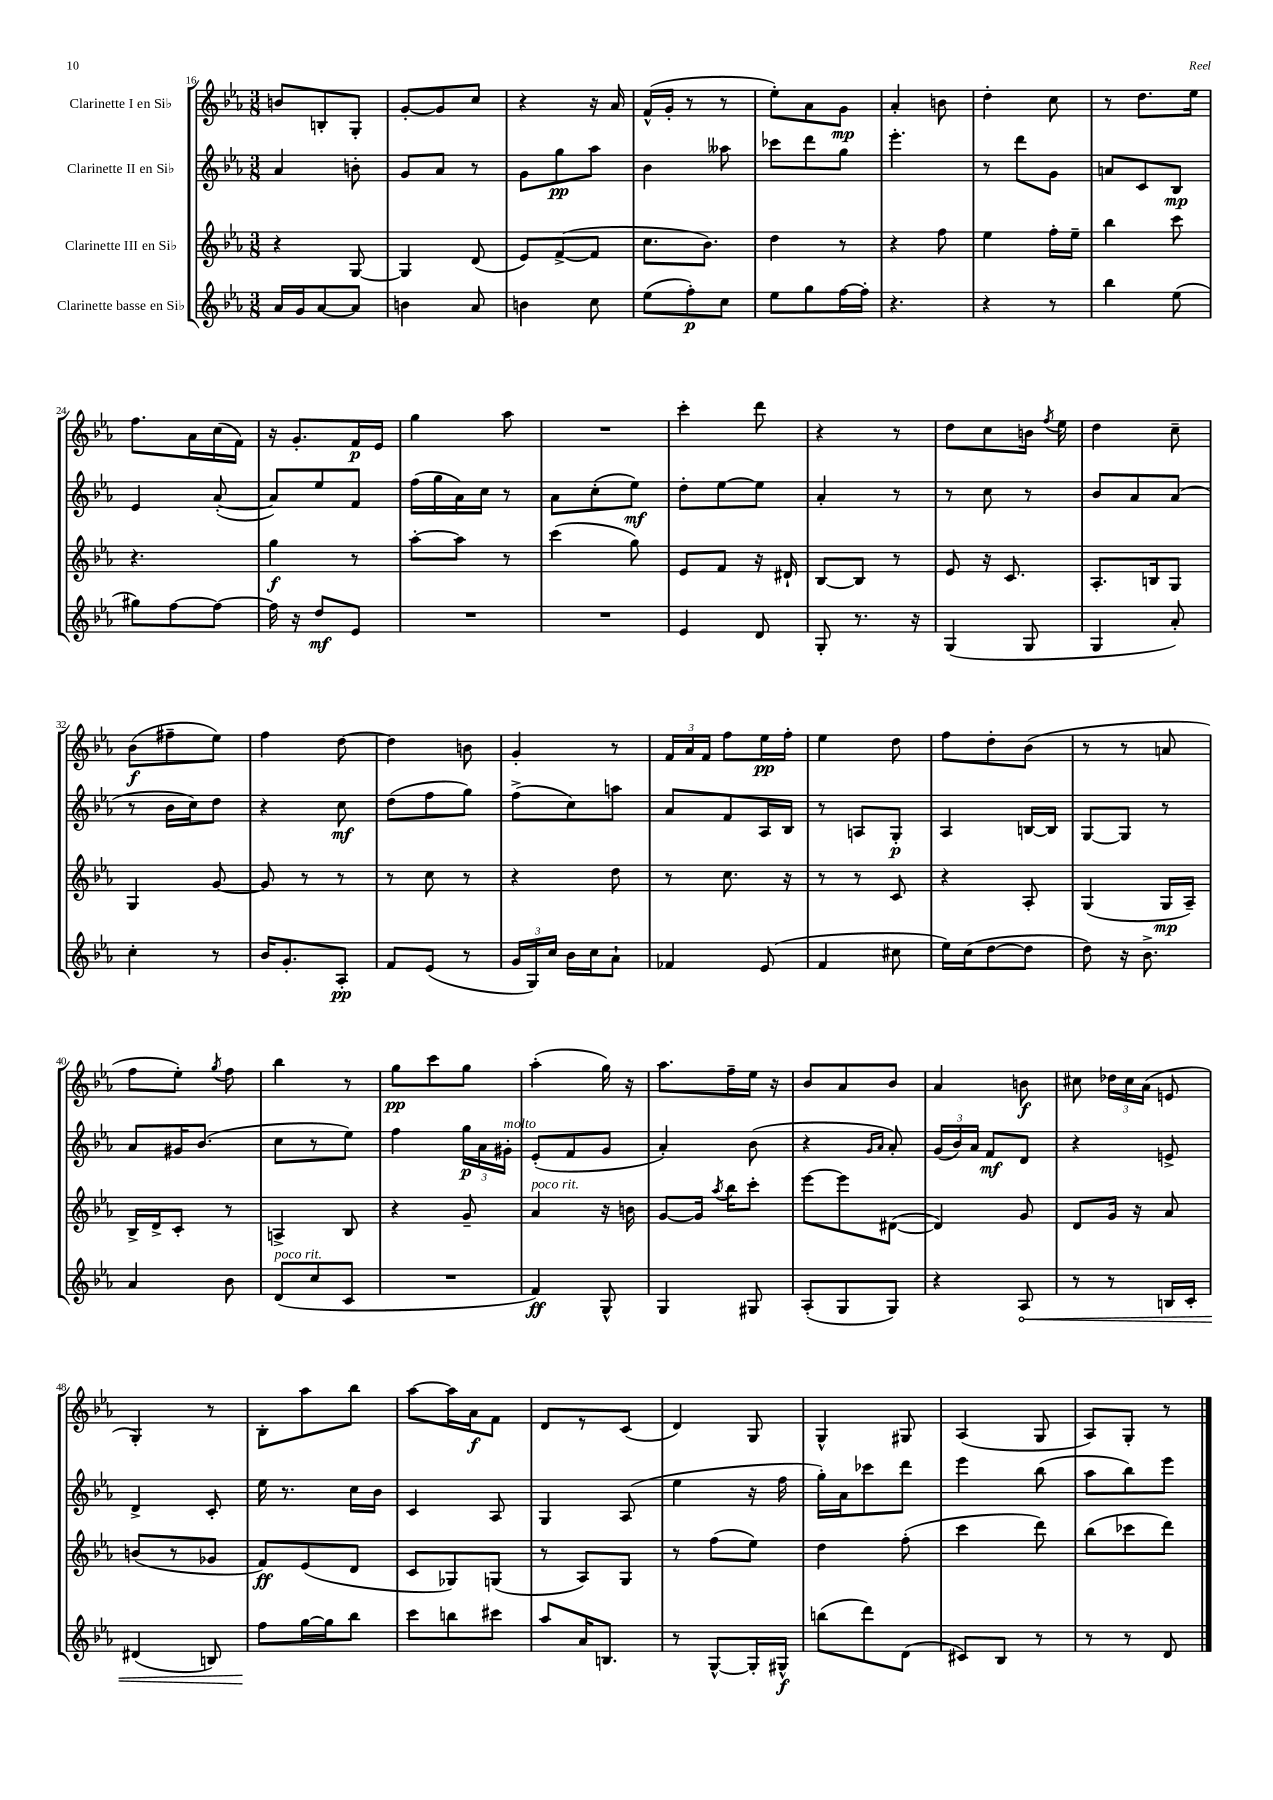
<<
\new StaffGroup <<
\new Staff = "s0" \with { instrumentName = "Clarinette I en Sib" } {
    \clef treble \key ees \major \numericTimeSignature \time 3/8
    \autoBeamOff b'8[ b8-. g8]-. |
    g'8[~-. g'8 c''8] |
    r4 r16 aes'16 |
    f'16[-^( g'16]-. r8 r8 |
    ees''8[-.) aes'8 g'8]\mp |
    aes'4-. b'8 |
    d''4-. c''8 |
    r8 d''8.[ ees''16] |
    f''8.[ aes'16 c''16( f'16]) |
    r16 g'8.[-. f'16\p ees'16] |
    g''4 aes''8 |
    R4. |
    c'''4-. d'''8 |
    r4 r8 |
    d''8[ c''8 b'16] \acciaccatura { f''8 } ees''16 |
    d''4 c''8-- |
    bes'8[\f( fis''8-- ees''8]) |
    f''4 d''8~ |
    d''4 b'8 |
    g'4-. r8 |
    \tuplet 3/2 { f'16[ aes'16 f'16] } f''8[ ees''16\pp f''16]-. |
    ees''4 d''8 |
    f''8[ d''8-. bes'8]( |
    r8 r8 a'8 |
    f''8[ ees''8]-.) \acciaccatura { g''8 } f''8 |
    bes''4 r8 |
    g''8[\pp c'''8 g''8] |
    aes''4-.( g''16) r16 |
    aes''8.[ f''16-- ees''16] r16 |
    bes'8[ aes'8 bes'8] |
    aes'4 b'8\f |
    cis''8 \tuplet 3/2 { des''16[ cis''16 aes'16]( } e'8 |
    g4-.) r8 |
    bes8[-. aes''8 bes''8] |
    aes''8[~ aes''16 aes'16\f f'8] |
    d'8[ r8 c'8]( |
    d'4) g8 |
    g4-^ gis8 |
    aes4( g8 |
    aes8[) g8]-. r8 \bar "|." |
}
\new Staff = "s1" \with { instrumentName = "Clarinette II en Sib" } {
    \clef treble \key ees \major \numericTimeSignature \time 3/8
    \autoBeamOff aes'4 b'8-. |
    g'8[ aes'8] r8 |
    g'8[ g''8\pp aes''8] |
    bes'4 aeses''8 |
    ces'''8[ d'''8 g''8] |
    ees'''4.-. |
    r8 d'''8[ g'8] |
    a'8[ c'8 bes8]\mp |
    ees'4 aes'8~-.( |
    aes'8[) ees''8 f'8] |
    f''16[( g''16 aes'16) c''16] r8 |
    aes'8[ c''8-.( ees''8]\mf) |
    d''8[-. ees''8~ ees''8] |
    aes'4-. r8 |
    r8 c''8 r8 |
    bes'8[ aes'8 aes'8]( |
    r8 bes'16[ c''16) d''8] |
    r4 c''8\mf |
    d''8[( f''8 g''8]) |
    f''8[->( c''8) a''8] |
    aes'8[ f'8 aes16 bes16] |
    r8 a8[ g8]-.\p |
    aes4 b16[~ b16] |
    g8[~ g8] r8 |
    aes'8[ gis'16 bes'8.]( |
    c''8[ r8 ees''8]) |
    f''4 \tuplet 3/2 { g''16[\p aes'16 gis'16]-.^\markup { \italic "molto" } } |
    ees'8[-.( f'8 g'8] |
    aes'4-.) bes'8( |
    r4 \grace { g'16[ aes'16] } aes'8-.) |
    \tuplet 3/2 { g'16[( bes'16) aes'16] } f'8[\mf d'8] |
    r4 e'8-> |
    d'4-> c'8-. |
    ees''16 r8. c''16[ bes'16] |
    c'4 aes8 |
    g4 aes8( |
    ees''4 r16 f''16 |
    g''16[-.) aes'16 ces'''8 d'''8] |
    ees'''4 bes''8( |
    aes''8[ bes''8) ees'''8] \bar "|." |
}
\new Staff = "s2" \with { instrumentName = "Clarinette III en Sib" } {
    \clef treble \key ees \major \numericTimeSignature \time 3/8
    \autoBeamOff r4 g8~ |
    g4 d'8( |
    ees'8[) f'8~->( f'8] |
    c''8.[ bes'8.]) |
    d''4 r8 |
    r4 f''8 |
    ees''4 f''16[-. ees''16]-- |
    bes''4 c'''8 |
    r4. |
    g''4\f r8 |
    aes''8[~-. aes''8] r8 |
    c'''4( g''8) |
    ees'8[ f'8] r16 dis'16-! |
    bes8[~ bes8] r8 |
    ees'8 r16 c'8. |
    aes8.[-. b16 g8] |
    g4 g'8~ |
    g'8 r8 r8 |
    r8 c''8 r8 |
    r4 d''8 |
    r8 c''8. r16 |
    r8 r8 c'8 |
    r4 aes8-. |
    g4( g16[\mp aes16]--) |
    bes16[-> d'16-> c'8]-. r8 |
    a4-> bes8 |
    r4 g'8-- |
    aes'4^\markup { \italic "poco rit." } r16 b'16 |
    g'8[~ g'16] \acciaccatura { aes''8 } bes''16[ c'''8]-. |
    ees'''8[~ ees'''8 dis'8]~( |
    dis'4) g'8 |
    d'8[ g'16] r16 aes'8 |
    b'8[( r8 ges'8] |
    f'8[\ff) ees'8( d'8] |
    c'8[ ges8) g8]( |
    r8 aes8[) g8] |
    r8 f''8[( ees''8]) |
    d''4 f''8-.( |
    c'''4 d'''8) |
    bes''8[( ces'''8 d'''8]) \bar "|." |
}
\new Staff = "s3" \with { instrumentName = "Clarinette basse en Sib" } {
    \clef treble \key ees \major \numericTimeSignature \time 3/8
    \autoBeamOff aes'16[ g'16 aes'8~ aes'8] |
    b'4 aes'8 |
    b'4 c''8 |
    ees''8[( f''8-.\p) c''8] |
    ees''8[ g''8 f''16~ f''16]-. |
    r4. |
    r4 r8 |
    bes''4 ees''8( |
    gis''8[) f''8~ f''8]~ |
    f''16 r16 d''8[\mf ees'8] |
    R4. |
    R4. |
    ees'4 d'8 |
    g8-. r8. r16 |
    g4( g8 |
    g4 aes'8-.) |
    c''4-. r8 |
    bes'16[ g'8.-. aes8]-.\pp |
    f'8[ ees'8]( r8 |
    \tuplet 3/2 { g'16[ g16) c''16] } bes'16[ c''16 aes'8]-! |
    fes'4 ees'8( |
    f'4 cis''8 |
    ees''16[) c''16( d''8~ d''8] |
    d''8) r16 bes'8.-> |
    aes'4 bes'8 |
    d'8[^\markup { \italic "poco rit." }( c''8 c'8] |
    R4. |
    f'4\ff) g8-^ |
    g4 gis8 |
    aes8[-.( g8 g8]) |
    r4 \once \override Hairpin.circled-tip = ##t aes8\< |
    r8 r8 b16[ c'16]-. |
    dis'4( b8) |
    f''8[\! g''16~ g''16 bes''8] |
    c'''8[ b''8 cis'''8] |
    aes''8[ aes'16 b8.] |
    r8 g8[~-^ g16-. gis16]-^\f |
    b''8[( d'''8) d'8]( |
    cis'8[) bes8] r8 |
    r8 r8 d'8 \bar "|." |
}
>>
>>
\layout { \context { \Score currentBarNumber = #16 } }
